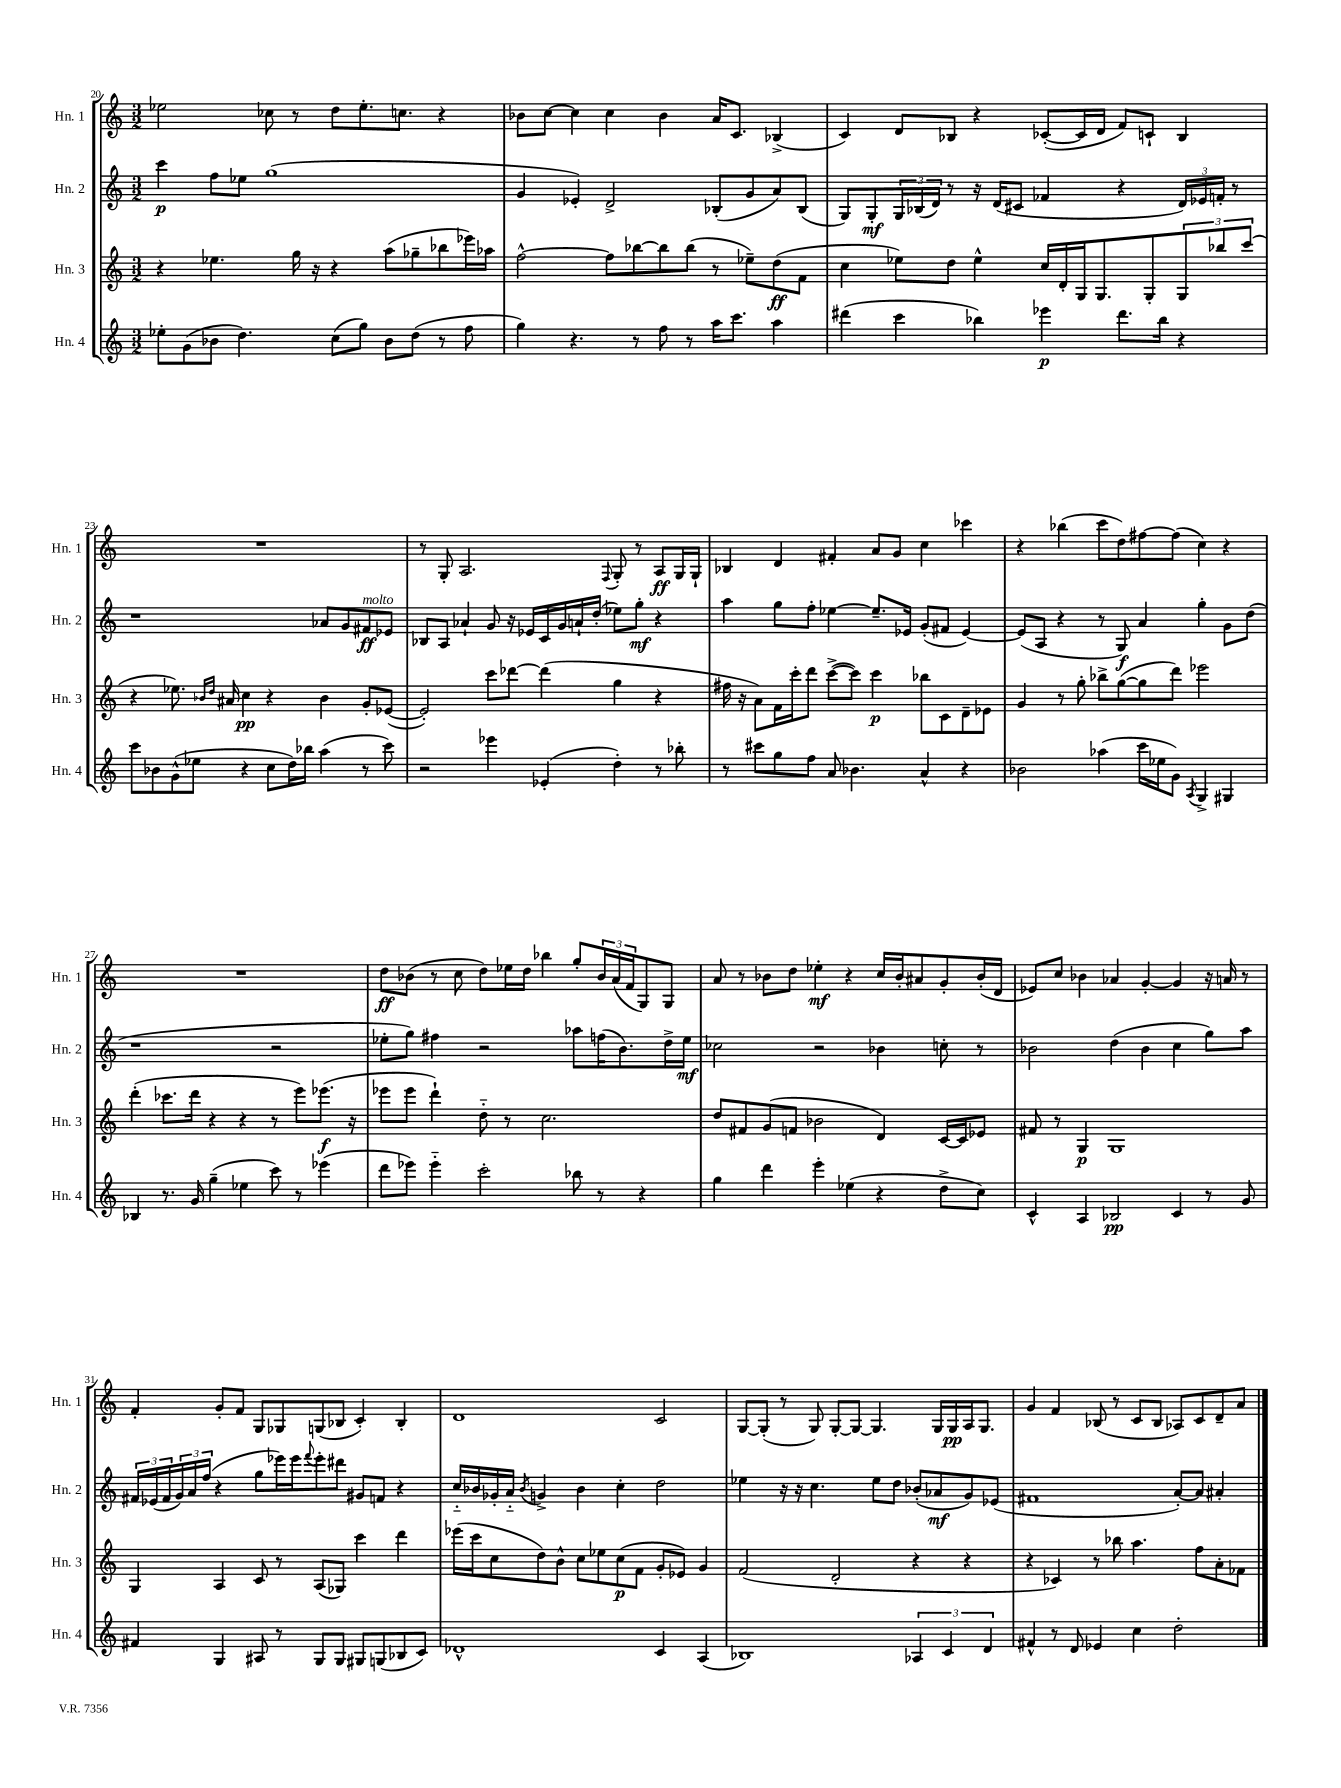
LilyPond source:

<<
\new StaffGroup <<
\new Staff = "s0" \with { instrumentName = "Hn. 1" shortInstrumentName = "Hn. 1" } {
    \clef treble \key c \major \numericTimeSignature \time 3/2
    ees''2 ces''8 r8 d''8 ees''8.-. c''8. r4 |
    bes'8 c''8~ c''4 c''4 bes'4 a'16 c'8. bes4->( |
    c'4) d'8 bes8 r4 ces'8~-.( ces'16 d'16 f'8) c'8-! bes4 |
    R1. |
    r8 g8-. a2. \appoggiatura { f8 } g8-. r8 a8\ff g16 g16-! |
    bes4 d'4 fis'4-. a'8 g'8 c''4 ces'''4 |
    r4 bes''4( c'''8 d''8) fis''8~ fis''8( c''4) r4 |
    R1. |
    d''8\ff bes'8( r8 c''8 d''8) ees''16 d''16 bes''4 g''8-. \tuplet 3/2 { bes'16 a'16( f'16 } g8) g8 |
    a'8 r8 bes'8 d''8 ees''4-.\mf r4 c''16 bes'16-. ais'8 g'8-. bes'16-.( d'16 |
    ees'8) c''8 bes'4 aes'4 g'4~-. g'4 r16 a'16 r8 |
    f'4-. g'8-. f'8 g8 ges8 g8( bes8 c'4-.) bes4-. |
    d'1 c'2 |
    g8~ g8-.( r8 g8) g8~-. g8~ g4. g16 g16\pp a16 g8. |
    g'4 f'4 bes8( r8 c'8 bes8 aes8) c'8 d'8-- a'8 \bar "|." |
}
\new Staff = "s1" \with { instrumentName = "Hn. 2" shortInstrumentName = "Hn. 2" } {
    \clef treble \key c \major \numericTimeSignature \time 3/2
    c'''4\p f''8 ees''8 g''1( |
    g'4 ees'4-.) d'2-> bes8-.( g'8 a'8) bes8( |
    g8) g8-.\mf \tuplet 3/2 { g16 bes16( d'16) } r8 r16 d'16( cis'8 fes'4 r4 \tuplet 3/2 { d'16) ees'16 f'16-. } r8 |
    r1 aes'8 g'8 fis'8\ff^\markup { \italic "molto" } ees'8 |
    bes8 a8 aes'4-! g'8 r16 ees'16 c'16 g'16 a'16-! d''16-.( ees''8) g''8-.\mf r4 |
    a''4 g''8 f''8-. ees''4~ ees''8.-- ees'16 g'8-.( fis'8 ees'4~) |
    ees'8( a8 r4 r8 g8\f) a'4 g''4-. g'8 d''8( |
    r1 r2 |
    ees''8-. g''8) fis''4 r2 aes''8 f''16( b'8.) d''16-> ees''16\mf |
    ces''2 r2 bes'4 c''8-. r8 |
    bes'2 d''4( bes'4 c''4 g''8) a''8 |
    \tuplet 3/2 { fis'16 ees'16( fis'16 } \tuplet 3/2 { g'16) a'16 f''16( } r4 g''8 ees'''16) ees'''16 \appoggiatura { f'''8 } ees'''8-. dis'''8 gis'8 f'8 r4 |
    c''16-_ bes'16 ges'16-. a'16-_ \acciaccatura { bes'8 } g'4-> bes'4 c''4-. d''2 |
    ees''4 r16 r16 c''4. ees''8 d''8 bes'8-.( aes'8\mf g'8) ees'8( |
    fis'1 a'8~-.) a'8 ais'4-. \bar "|." |
}
\new Staff = "s2" \with { instrumentName = "Hn. 3" shortInstrumentName = "Hn. 3" } {
    \clef treble \key c \major \numericTimeSignature \time 3/2
    r4 ees''4. g''16 r16 r4 a''8( ges''8-- bes''8 ees'''16) aes''16 |
    f''2~-^ f''8 bes''8~ bes''8 bes''8( r8 ees''8--) d''8\ff( f'8 |
    c''4 ees''8) d''8 ees''4-^ c''16 d'16-. g16 g8. g8-. \tuplet 3/2 { g8 bes''8 c'''8( } |
    r4 ees''8.) \grace { bes'16 d''16 } ais'16 c''4\pp r4 bes'4 g'8-. ees'8~( |
    ees'2-.) c'''8 des'''8~ des'''4( g''4 r4 |
    fis''16 r16 a'8) f'16 c'''16-. d'''8 c'''8~->( c'''8) c'''4\p bes''8 c'8 d'8-- ees'8 |
    g'4 r8 g''8-. bes''8-> g''8~( g''8 d'''8) ees'''2 |
    d'''4-.( ces'''8. d'''16 r4 r4 r8 e'''8) ees'''8.\f( r16 |
    ees'''8 ees'''8 d'''4-!) d''8-_ r8 c''2. |
    d''8 fis'8 g'8( f'8 bes'2 d'4) c'16~ c'16 ees'8 |
    fis'8 r8 g4\p g1 |
    g4 a4 c'8 r8 a8( ges8) c'''4 d'''4 |
    ees'''16( c'''16 c''8 d''8) b'8-^ c''8 ees''8 c''8\p( f'8 g'8-. ees'8) g'4 |
    f'2( d'2-. r4 r4 |
    r4 ces'4) r8 bes''8 a''4. f''8 a'8-. fes'8 \bar "|." |
}
\new Staff = "s3" \with { instrumentName = "Hn. 4" shortInstrumentName = "Hn. 4" } {
    \clef treble \key c \major \numericTimeSignature \time 3/2
    ees''8-. g'8( bes'8 d''4.) c''8( g''8) bes'8 d''8( r8 f''8 |
    g''4) r4. r8 f''8 r8 a''16 c'''8. a''4 |
    dis'''4( c'''4 bes''4) ees'''4\p dis'''8. bes''16 r4 |
    c'''8 bes'8 g'8-^( ees''8 r4 c''8 d''16) bes''16 a''4( r8 c'''8) |
    r2 ees'''4 ees'4-.( d''4-.) r8 bes''8-. |
    r8 cis'''8 g''8 f''8 a'8 bes'4. a'4-^ r4 |
    bes'2 aes''4( c'''16 ees''16 g'8) \acciaccatura { a8 } g4-> gis4 |
    bes4 r8. g'16 g''4--( ees''4 c'''8) r8 ees'''4( |
    d'''8 ees'''8) ees'''4-_ c'''2-. bes''8 r8 r4 |
    g''4 d'''4 e'''4-. ees''4( r4 d''8-> c''8) |
    c'4-^ a4 bes2\pp c'4 r8 g'8 |
    fis'4 g4 ais8 r8 g8 g8 gis8 g8( bes8 c'8) |
    des'1-^ c'4 a4( |
    bes1) \tuplet 3/2 { aes4 c'4 d'4 } |
    fis'4-^ r8 d'8 ees'4 c''4 d''2-. \bar "|." |
}
>>
>>
\layout { \context { \Score currentBarNumber = #20 } }
